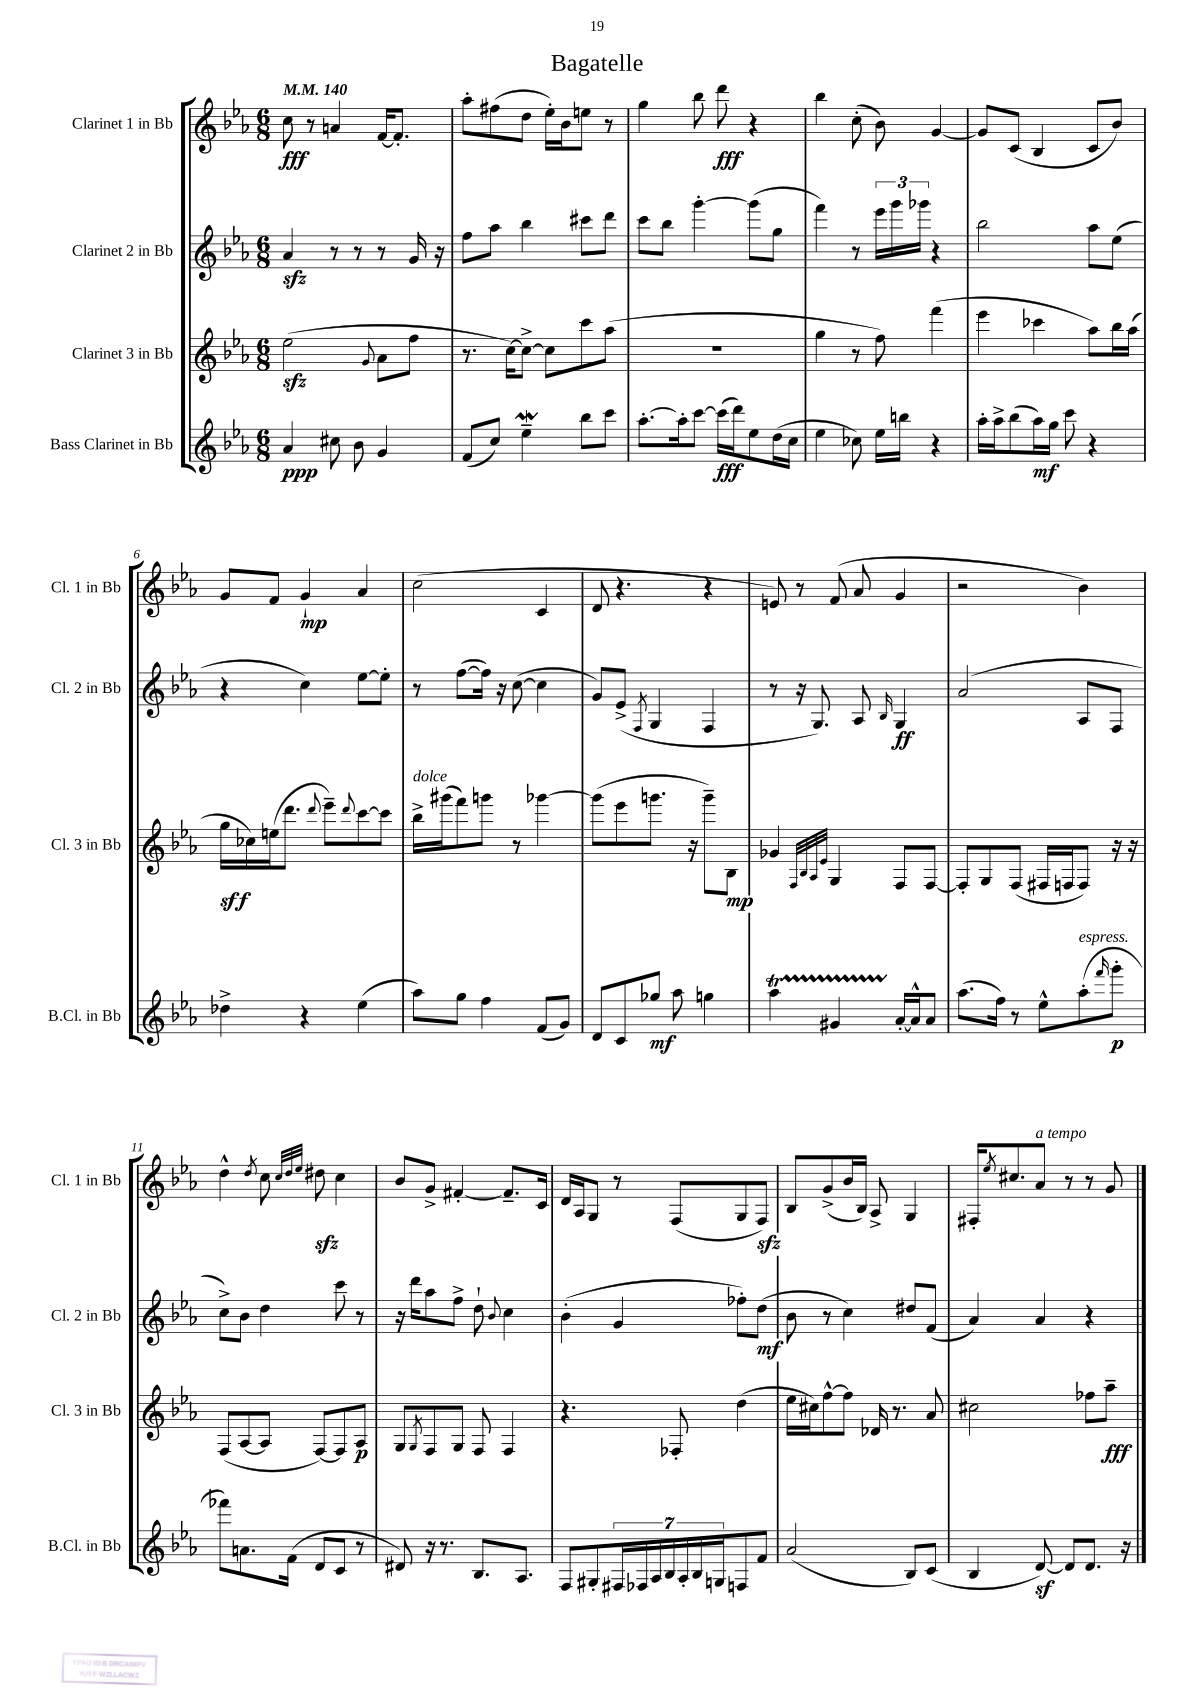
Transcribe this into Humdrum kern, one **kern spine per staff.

**kern	**kern	**kern	**kern
*staff4	*staff3	*staff2	*staff1
*clefG2	*clefG2	*clefG2	*clefG2
*k[b-e-a-]	*k[b-e-a-]	*k[b-e-a-]	*k[b-e-a-]
*M6/8	*M6/8	*M6/8	*M6/8
*MM140	*MM140	*MM140	*MM140
4a-	(2ee-	4a-	8cc
.	.	.	8r
8cc#	.	8r	4a
8b-	.	8r	.
.	8qqg	.	.
4g	8a-	8r	[16f
.	.	.	8.f']
.	8ff	16g	.
.	.	16r	.
=	=	=	=
(8f	8.r	8ff	8aa-'
8cc)	.	8aa-	(8ff#
.	[16cc)	.	.
4ee-~	8cc^_	4bb-	8dd
.	8cc]	.	16ee-')
.	.	.	16b-
8bb-	8ccc	8ccc#	8ee
8ccc	(8aa-	8ddd	8r
=	=	=	=
[8.aa-'	2.r	8ccc	4gg
.	.	8bb-	.
16aa-']	.	.	.
[8ccc	.	[4ggg'	8bb-
(16ccc]	.	.	8ddd
16ddd)	.	.	.
8ee-	.	(8ggg]	4r
(16dd	.	8gg	.
16cc	.	.	.
=	=	=	=
4ee-	4gg	4fff)	4bb-
8cc-)	8r	8r	(8cc'
16ee-	8ff)	24eee-	8b-)
.	.	24ggg	.
16bb	.	.	.
.	.	24ggg-	.
4r	(4fff	4r	[4g
=	=	=	=
16aa-'	4eee-	2bb-	8g]
16aa-^	.	.	.
(8bb-	.	.	(8c
16aa-)	4ccc-	.	4B-
16gg	.	.	.
8ccc	.	.	.
4r	8aa-)	8aa-	8c
.	16bb-	(8ee-	8b-)
.	(16aa-	.	.
=	=	=	=
4dd-^	16gg	4r	8g
.	16cc-)	.	.
.	(16ee	.	8f
.	8.ddd	.	.
4r	.	4cc)	4g`
.	8qqddd	.	.
.	8eee-~)	.	.
.	8qqddd	.	.
(4ee-	[8ccc	[8ee-	4a-
.	8ccc]	8ee-']	.
=	=	=	=
8aa-)	16bb-^	8r	(2cc
.	(16ggg#	.	.
8gg	8fff)	([8ff	.
4ff	8ggg	16ff])	.
.	.	16r	.
.	8r	([8cc	.
(8f	[4ggg-	4cc]	4c
8g)	.	.	.
=	=	=	=
8d	(8ggg-]	8g)	8d
8c	8eee-	(8e-^	4.r
.	.	8qF	.
8gg-	8.ggg	4G	.
8aa-	.	.	.
.	16r	.	.
4gg	8ggg~)	4F	4r
.	8B-	.	.
=	=	=	=
4aa-	4g-	8r	8e)
.	.	16r	8r
.	.	8.G)	.
.	32qqF	.	.
.	32qqB-	.	.
.	32qqA-	.	.
.	32qqe-	.	.
4g#	4G	.	(8f
.	.	8A-	8a-
.	.	16qqB-	.
[16a-'	8F	4G	4g
16a-^^]	.	.	.
8a-	[8F	.	.
=	=	=	=
(8.aa-	8F']	(2a-	2r
.	8G	.	.
16ff)	.	.	.
8r	(8F	.	.
8ee-^^	16F#	.	.
.	16F	.	.
(8aa-'	8F)	8A-	4b-)
16qqfff	.	.	.
8ggg'	16r	8F	.
.	16r	.	.
=	=	=	=
8fff-)	(8F	8cc^)	4dd^^
8.a	[8A-	8b-	.
.	.	.	8qdd
.	8A-]	4dd	8cc
(16f	.	.	.
.	.	.	32qqcc
.	.	.	32qqdd
.	.	.	32qqee-
8d	[8F)	.	8dd#
8c	8F]	8ccc	4cc
8r	8A-	8r	.
=	=	=	=
8d#)	8G	16r	8b-
.	.	16ddd	.
.	8qG	.	.
16r	8F	8aa-	8g^
8.r	.	.	.
.	8G	8ff^	[4f#'
8.B-	8F	8dd`	.
.	.	8qqb-	.
.	4F	4cc	8.f#~]
8.A-	.	.	.
.	.	.	16c
=	=	=	=
8F	4.r	(4b-'	16d
.	.	.	16A-
8G#'	.	.	8G
28F#	.	4g	8r
28F-	.	.	.
28A-	.	.	.
28B-	.	.	.
.	8F-'	.	(8F
28A-'	.	.	.
28B-	.	.	.
28G	.	.	.
8F	(4dd	8ff-')	8G
8f	.	(8dd	8F)
=	=	=	=
(2a-	16ee-	8b-	8B-
.	16cc#)	.	.
.	[8ff^^	8r	(8g^
.	8ff]	4cc)	16b-
.	.	.	16B-)
.	16d-	.	8A-^
.	8.r	.	.
8B-)	.	8dd#	4G
(8c	8a-	(8f	.
=	=	=	=
4B-	2cc#	4a-)	16F#'
.	.	.	8qee-
.	.	.	8.cc#
[8d)	.	4a-	8a-
8d]	.	.	8r
8.d	8ff-	4r	8r
.	8aa-~	.	8g
16r	.	.	.
==	==	==	==
*-	*-	*-	*-
